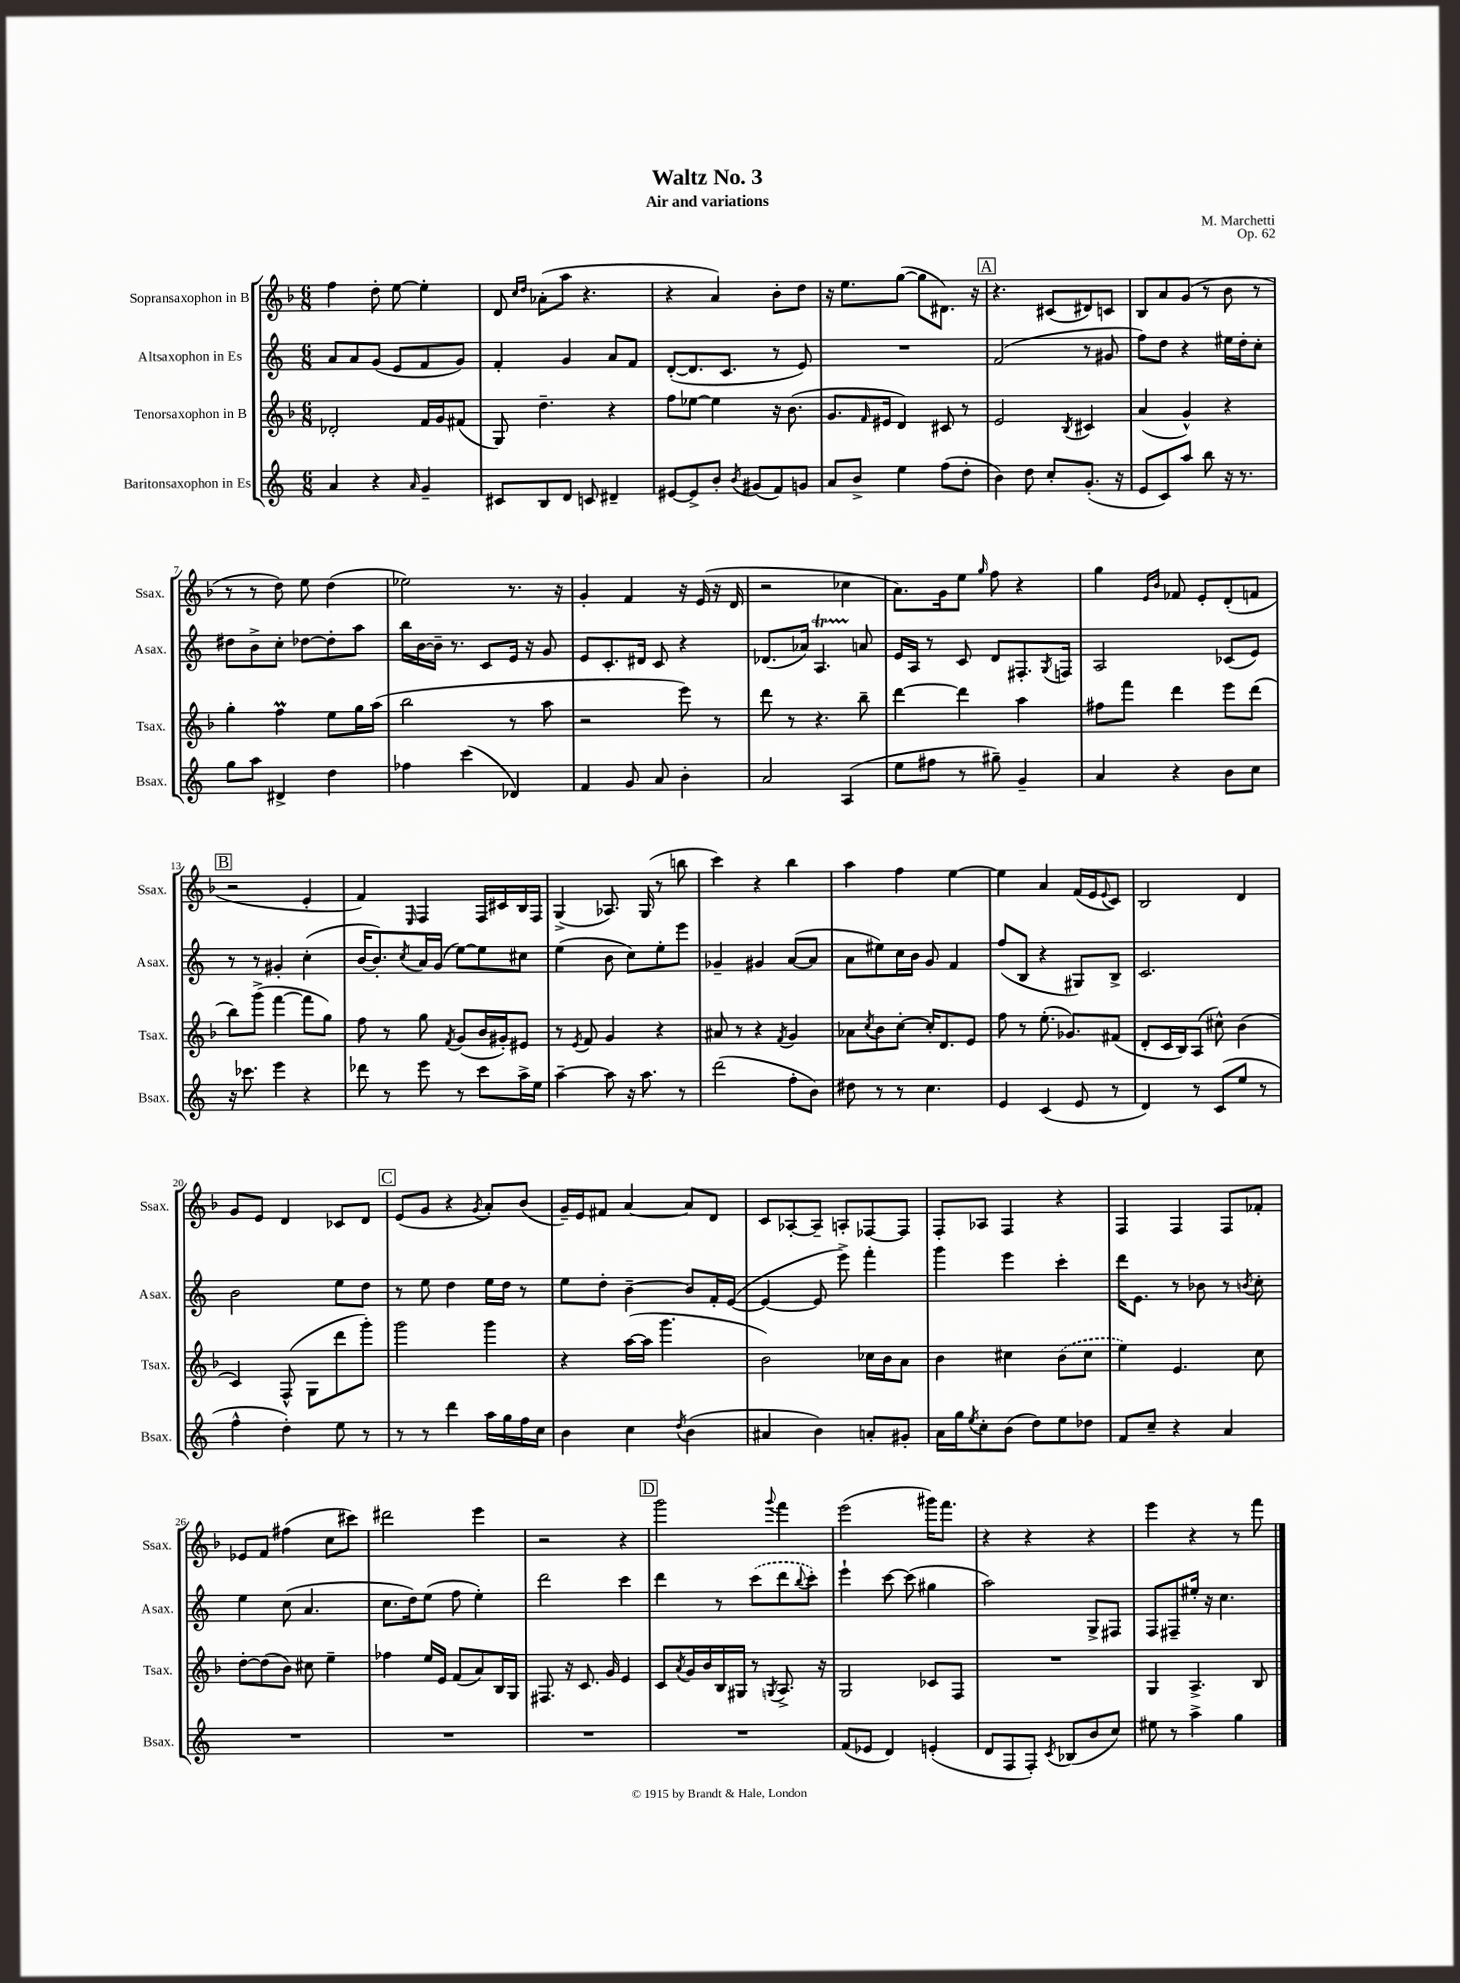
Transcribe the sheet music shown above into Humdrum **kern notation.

**kern	**kern	**kern	**kern
*staff4	*staff3	*staff2	*staff1
*clefG2	*clefG2	*clefG2	*clefG2
*k[]	*k[b-]	*k[]	*k[b-]
*M6/8	*M6/8	*M6/8	*M6/8
4a	2d-'	8a	4ff
.	.	8a	.
4r	.	(8g	8dd'
.	.	8e	[8ee
16qqa	.	.	.
4g~	16f	8f	4ee']
.	16g	.	.
.	(8f#	8g)	.
=	=	=	=
8c#	8G)	4f'	8d
.	.	.	16qqcc
.	.	.	16qqdd
8B	4.dd~	.	(8a-'
8d	.	4g	8aa
8c	.	.	4.r
4d#~	4r	8a	.
.	.	8f	.
=	=	=	=
[8e#	8ff	([8d'	4r
8e#^]	[8ee-	8.d]	.
8b'	4ee-]	.	4a)
.	.	8.c	.
8qb	.	.	.
(8g#	.	.	.
8f)	16r	8r	8b-'
.	(8.b-	.	.
8g	.	8e)	8dd
=	=	=	=
8a	8.g	2.r	16r
.	.	.	8.ee
8b^	.	.	.
.	16qqf	.	.
.	16e#	.	.
4ee	4d)	.	([8gg
.	.	.	8gg]
(8ff	8c#	.	8.d#)
8dd'	8r	.	.
.	.	.	16r
=	=	=	=
4b)	2e	(2f	4.r
8dd	.	.	.
8cc'	.	.	(8c#
.	8qB-	.	.
(8.g'	4c#	8r	8d#)
.	.	8g#	8c
16r	.	.	.
=	=	=	=
8e	(4a	8ff)	8B-
8c)	.	8dd	8a
8aa	4g^^)	4r	(8g
8bb	.	.	8r
16r	4r	16ee#	8b-
8.r	.	16dd'	.
.	.	8cc'	8r
=	=	=	=
8gg	4gg'	8dd#	8r
8aa	.	8b^	8r
4d#^	4ff	8cc'	8dd)
.	.	[8dd-	8ee
4dd	8ee	8dd-']	(4dd
.	16gg	8aa	.
.	(16aa	.	.
=	=	=	=
4ff-	2bb-	16bb	2ee-)
.	.	[16b	.
.	.	16b~]	.
.	.	8.r	.
(4ccc	.	.	.
.	.	8c	.
4d-)	8r	16e	8.r
.	.	16r	.
.	8aa	8g	.
.	.	.	16r
=	=	=	=
4f	2r	8e	4g'
.	.	8.c'	.
8g	.	.	4f
.	.	16d#	.
8a	.	8c	.
4b'	8eee)	4r	16r
.	.	.	(16e
.	8r	.	16r
.	.	.	16d
=	=	=	=
2a	8ddd	(8.d-	2r
.	8r	.	.
.	.	16a-)	.
.	4.r	4.A	.
(4A	.	.	4cc-
.	8bb-~	8a	.
=	=	=	=
8ee	[4ddd	16e	8.a)
.	.	16A	.
8ff#	.	8r	.
.	.	.	16g
8r	4ddd]	8c	8ee
.	.	.	16qqgg
8gg#~)	.	8d	8ff
4g~	4aa	8.F#'	4r
.	.	8qG	.
.	.	16F	.
=	=	=	=
4a	8ff#	2A	4gg
.	8fff	.	.
.	.	.	16qqe
.	.	.	16qqb-
4r	4ddd	.	8f-
.	.	.	8e'
8b	8eee	(8c-	(8d'
8cc	(8ddd	8e)	8f
=	=	=	=
16r	8bb-)	8r	2r
8.ccc-	.	.	.
.	(8ggg^	8r	.
4eee	[4fff	4g#'	.
4r	8fff]	(4cc'	4e'
.	8gg)	.	.
=	=	=	=
8ddd-	8ff	[16b	4f)
.	.	8.b'])	.
8r	8r	.	.
.	.	8qcc	16qqE
8eee	8gg	16a	4F
.	.	(16g	.
.	8qf	.	.
8r	(8g	[8ee)	.
8ccc	16b-	8ee]	16F
.	16g#')	.	16c#
16aa^	8e#	8cc#	16B-
16ee	.	.	16F
=	=	=	=
[4aa~	8r	(4ee	(4G^
.	8qe	.	.
.	8f	.	.
8aa]	4g	8b	8.A-)
16r	.	8cc)	.
8.aa	.	.	(16G
.	4r	8ee'	8r
8r	.	8eee	8bb
=	=	=	=
(2ddd	8a#	4g-~	4ccc)
.	8r	.	.
.	4r	4g#	4r
.	8qf	.	.
8ff'	4g	([8a	4bb-
8b)	.	8a]	.
=	=	=	=
8dd#	8a-	8a	4aa
.	8qcc	.	.
8r	8b-	8ee#)	.
8r	[8cc'	16cc	4ff
.	.	16b	.
4.cc	16cc']	8g	.
.	8.d	.	.
.	.	4f	[4ee
.	8e	.	.
=	=	=	=
4e	8ff	(8ff	4ee]
.	8r	8B	.
(4c	(8.ee'	4r	4a
.	8.g-)	.	.
8e	.	8G#)	(16f
.	.	.	16e
.	.	.	8qqe
8r	(8f#	8B^	8c)
=	=	=	=
4d)	8d'	2.c	2B-
.	16c	.	.
.	16B-)	.	.
8r	(8A	.	.
(8c	8cc#^^)	.	.
8ee	(4b-	.	4d
8r	.	.	.
=	=	=	=
4ff^^	4c)	2b	8g
.	.	.	8e
4dd')	(8F^^	.	4d
.	8G	.	.
8ee	8ddd	8ee	8c-
8r	8ggg')	8dd	8d
=	=	=	=
8r	2ggg	8r	(8e
8r	.	8ee	8g
4ddd	.	4dd	4r
.	.	.	8qg
16aa	4ggg	16ee	8a')
16gg	.	16dd	.
16ff	.	8r	(8b-
16cc	.	.	.
=	=	=	=
4b	4r	8ee	16g~)
.	.	.	16e
.	.	8dd'	8f#
4cc	([16aa	[4b~	[4a
.	16aa]	.	.
.	4.ggg	.	.
8qdd	.	.	.
(4b	.	8b]	8a]
.	.	16f'	8d
.	.	([16e	.
=	=	=	=
4a#	2b-)	4e_	8c
.	.	.	[8A-'
4b)	.	8e]	8A-~]
.	.	8eee^)	8A'
8a'	16cc-	4fff'	[8F-
.	16b-	.	.
8g#'	8a	.	8F-]
=	=	=	=
16a	4b-	4ggg	8F'
16gg	.	.	.
8qee	.	.	.
8cc'	.	.	8A-
(8b	4cc#	4eee	4F
8dd)	.	.	.
8ee	(8b-	4ccc'	4r
8dd-	8cc#	.	.
=	=	=	=
8f	4ee)	16ddd	4F
.	.	8.e	.
8cc~	.	.	.
4r	4.e	8r	4F
.	.	8b-	.
4a	.	8r	8F
.	.	8qb	.
.	8cc	8cc'	8f-'
=	=	=	=
2.r	[8dd'	4ee	8e-
.	(8dd]	.	8f
.	8b-)	(8cc	(4ff#
.	8cc#	4.a	.
.	4ee~	.	8cc
.	.	.	8ccc#)
=	=	=	=
2.r	4ff-	8.cc	2ddd#
.	.	16dd)	.
.	16ee	(8ee	.
.	16e	.	.
.	(8f	8ff	.
.	8a)	4ee')	4eee
.	16B-	.	.
.	16G	.	.
=	=	=	=
2.r	8.F#	2ddd	2r
.	16r	.	.
.	8.c	.	.
.	16g	.	.
.	4e	4ccc	4r
=	=	=	=
2.r	8c	4ddd	2ggg
.	8qa	.	.
.	16g	.	.
.	16b-	.	.
.	16B-	8r	.
.	16G#	.	.
.	8r	(8ccc	.
.	8qG	.	8qqggg
.	8.A^	8ddd	4fff
.	.	8qqbb	.
.	.	8ccc')	.
.	16r	.	.
=	=	=	=
(8f	2G	4eee`	(2eee
8e-	.	.	.
4d)	.	[8ccc	.
.	.	(8ccc]	.
(4e'	8c-	4gg#	16ggg#)
.	.	.	8.fff
.	8F	.	.
=	=	=	=
8d	2.r	2aa)	4r
8F	.	.	.
8F')	.	.	4r
8qc	.	.	.
(8B-	.	.	.
8b	.	8G^	4r
8cc)	.	8F#	.
=	=	=	=
8ee#	4G	8F	4eee
8r	.	8F#~	.
4aa^	4.A^	16ee#'	4r
.	.	16r	.
.	.	4.cc	.
4gg	.	.	8r
.	8B-	.	8fff
==	==	==	==
*-	*-	*-	*-
